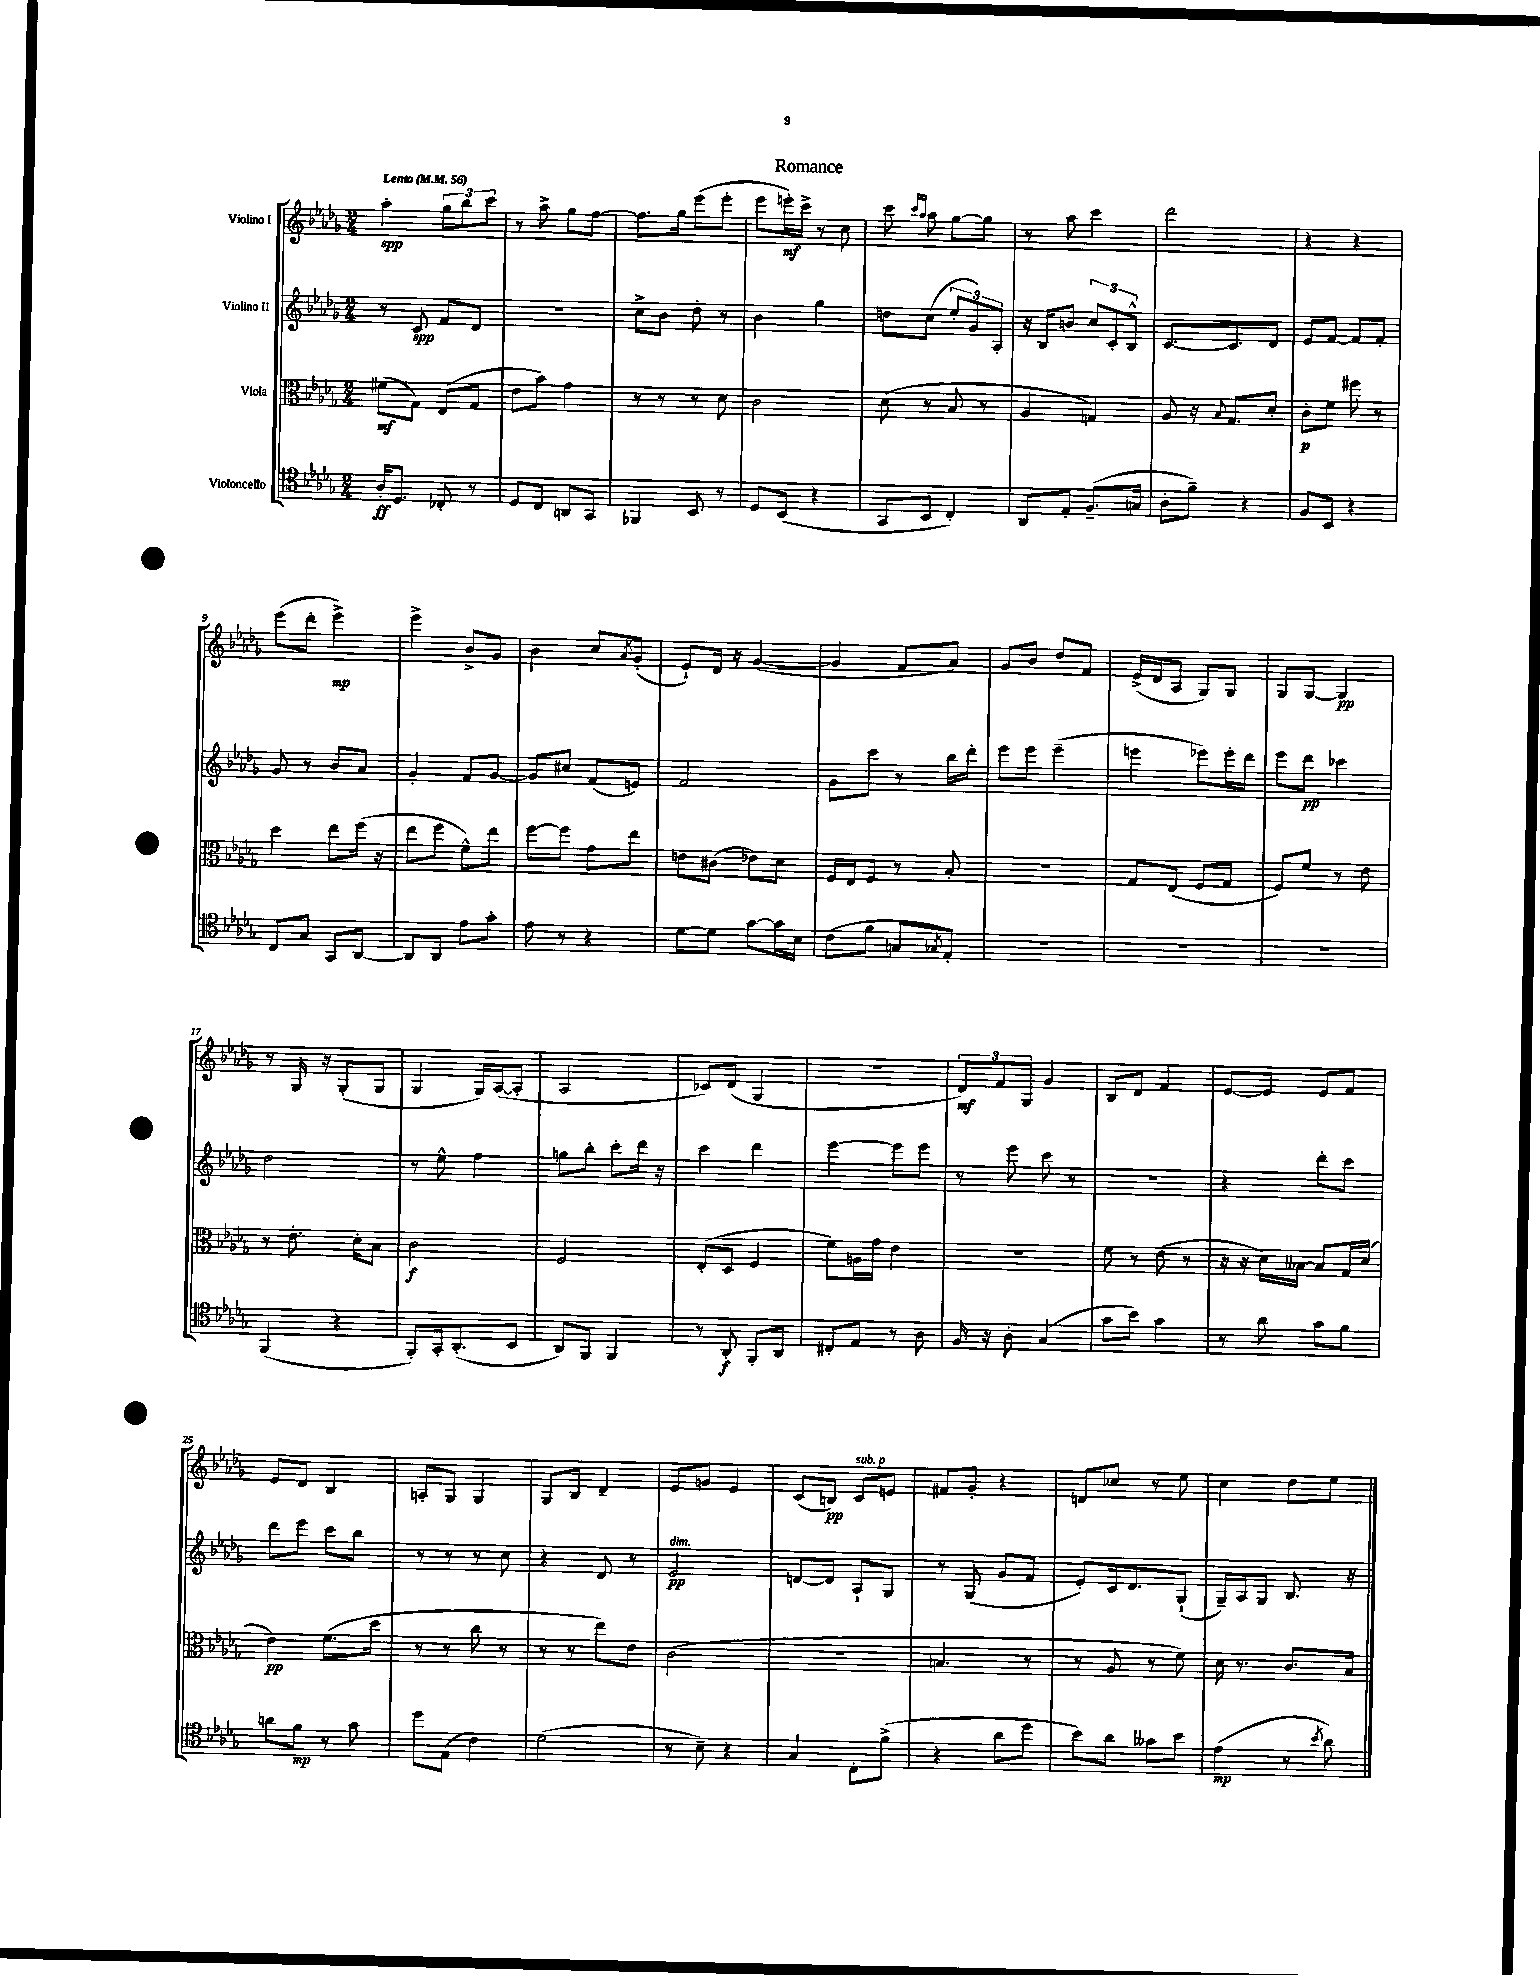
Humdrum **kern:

**kern	**dynam	**kern	**dynam	**kern	**dynam	**kern	**dynam
*part4	*part4	*part3	*part3	*part2	*part2	*part1	*part1
*staff4	*staff4	*staff3	*staff3	*staff2	*staff2	*staff1	*staff1
*I"Violoncello	*	*I"Viola	*	*I"Violino II	*	*I"Violino I	*
*clefC4	*	*clefC3	*	*clefG2	*	*clefG2	*
*k[b-e-a-d-g-]	*	*k[b-e-a-d-g-]	*	*k[b-e-a-d-g-]	*	*k[b-e-a-d-g-]	*
*M2/4	*	*M2/4	*	*M2/4	*	*M2/4	*
*MM56	*	*MM56	*	*MM56	*	*MM56	*
=1	=1	=1	=1	=1	=1	=1	=1
!	!	!	!	!	!	!LO:TX:a:B:t=Lento	!
16A-'/KL	ff	(8f#X\L	mf	8r	.	4aa-'\	spp
8.D-/J	.	.	.	.	.	.	.
.	.	8G-\J)	.	8c/	spp	.	.
8C-X'/	.	(8E-/L	.	8f/L	.	12gg-\L	.
.	.	.	.	.	.	12bb-\	.
8r	.	8G-/J	.	8d-/J	.	.	.
.	.	.	.	.	.	12ccc\J	.
=2	=2	=2	=2	=2	=2	=2	=2
8D-/L	.	8e-\L	.	2r	.	8r	.
8C/J	.	8b-\J)	.	.	.	8aa-^\	.
8AAn/L	.	4g-\	.	.	.	8gg-\L	.
8GG-/J	.	.	.	.	.	[8ff\J	.
=3	=3	=3	=3	=3	=3	=3	=3
4FF-X/	.	8r	.	8cc^\L	.	8.ff\L]	.
.	.	8r	.	8b-\J	.	.	.
.	.	.	.	.	.	16gg-\Jk	.
8BB-/	.	8r	.	8dd-'\	.	(8eee-\L	.
8r	.	8d-\	.	8r	.	8eee-'\J	.
=4	=4	=4	=4	=4	=4	=4	=4
8D-/L	.	2c\	.	4b-\	.	8eee-\L	.
(8BB-/J	.	.	.	.	.	16eeen'\L)	mf
.	.	.	.	.	.	16ccc^\JJ	.
4r	.	.	.	4gg-\	.	8r	.
.	.	.	.	.	.	8cc\	.
=5	=5	=5	=5	=5	=5	=5	=5
8GG-/L	.	(8d-\	.	8ddn\L	.	8ccc\	.
.	.	.	.	.	.	16qqccc/LL	.
.	.	.	.	.	.	16qqaa-/JJ	.
8BB-/J	.	8r	.	(8cc\J	.	8aa-\	.
4C'/)	.	8B-/	.	12ee-'/L	.	[8gg-\L	.
.	.	.	.	12g-/)	.	.	.
.	.	8r	.	.	.	8gg-\J]	.
.	.	.	.	12A-'/J	.	.	.
=6	=6	=6	=6	=6	=6	=6	=6
8AA-/L	.	4A-/	.	16r	.	8r	.
.	.	.	.	16B-/KL	.	.	.
8E-'/J	.	.	.	8bn/J	.	8aa-\	.
(8.F~/L	.	4Gn/)	.	12cc/L	.	4ccc\	.
.	.	.	.	12c'/	.	.	.
.	.	.	.	12B-^^/J	.	.	.
16Gn/Jk	.	.	.	.	.	.	.
=7	=7	=7	=7	=7	=7	=7	=7
8A-'\L	.	8A-/	.	[8.c/L	.	2ddd-\	.
8f~\J)	.	16r	.	.	.	.	.
.	.	8qqB-/	.	.	.	.	.
.	.	8.G-/L	.	8.c/]	.	.	.
4r	.	.	.	.	.	.	.
.	.	8d-'/J	.	8d-/J	.	.	.
=8	=8	=8	=8	=8	=8	=8	=8
8F/L	.	8c'\L	p	8e-/L	.	4r	.
8BB-/J	.	8f\J	.	[8f/J	.	.	.
4r	.	8ff#X\	.	8f/L]	.	4r	.
.	.	8r	.	8f'/J	.	.	.
!!LO:LB:g=z
=9	=9	=9	=9	=9	=9	=9	=9
8C/L	.	4dd-\	.	8g-/	.	(8eee-\L	.
8G-/J	.	.	.	8r	.	8ddd-'\J	.
8GG-/L	.	8ee-\L	.	8b-/L	.	4eee-^\)	mp
[8AA-/J	.	(16ff\Jk	.	8a-/J	.	.	.
.	.	16r	.	.	.	.	.
=10	=10	=10	=10	=10	=10	=10	=10
8AA-/L]	.	8ee-\L	.	4g-'/	.	4eee-^\	.
8AA-/J	.	8ff\J	.	.	.	.	.
8e-\L	.	8f^^\L)	.	8f/L	.	8b-^/L	.
8g-'\J	.	8ee-\J	.	[8g-/J	.	8g-/J	.
=11	=11	=11	=11	=11	=11	=11	=11
8e-\	.	[8ff\L	.	8g-/L]	.	4b-\	.
8r	.	8ff\J]	.	8cc#X/J	.	.	.
4r	.	8g-\L	.	(8f/L	.	8cc/L	.
.	.	.	.	.	.	8qa-/	.
.	.	8ee-\J	.	8en/J)	.	(8g-'/J	.
=12	=12	=12	=12	=12	=12	=12	=12
[8d-\L	.	8en\L	.	2f/	.	8e-`/L)	.
8d-\J]	.	(8c#X\J	.	.	.	16d-/Jk	.
.	.	.	.	.	.	16r	.
[8g-\L	.	8e-X\L)	.	.	.	([4g-/	.
16g-\L]	.	8d-\J	.	.	.	.	.
16B-\JJ	.	.	.	.	.	.	.
=13	=13	=13	=13	=13	=13	=13	=13
(8c\L	.	16F/LL	.	8g-\L	.	4g-/]	.
.	.	16E-/J	.	.	.	.	.
8f\J	.	8F/J	.	8ccc\J	.	.	.
8Gn/L	.	8r	.	8r	.	8f/L	.
8qG-X/	.	.	.	.	.	.	.
8E-'/J)	.	8B-'/	.	16bb-\LL	.	8a-/J)	.
.	.	.	.	16ddd-'\JJ	.	.	.
=14	=14	=14	=14	=14	=14	=14	=14
2r	.	2r	.	8eee-\L	.	8g-/L	.
.	.	.	.	8eee-\J	.	8b-/J	.
.	.	.	.	(4eee-~\	.	8dd-/L	.
.	.	.	.	.	.	8f/J	.
=15	=15	=15	=15	=15	=15	=15	=15
2r	.	8G-/L	.	4eeen\	.	(16e-^/LL	.
.	.	.	.	.	.	16d-/J	.
.	.	(8E-/J	.	.	.	8A-/J	.
.	.	8F/L	.	8eee-X\L)	.	8G-/L)	.
.	.	8G-/J	.	16eee-'\L	.	8G-/J	.
.	.	.	.	16ddd-\JJ	.	.	.
=16	=16	=16	=16	=16	=16	=16	=16
2r	.	8F/L)	.	8eee-\L	.	8G-/L	.
.	.	8f/J	.	8ddd-\J	pp	[8G-/J	.
.	.	8r	.	4ccc-X\	.	4G-/]	pp
.	.	8e-\	.	.	.	.	.
!!LO:LB:g=z
=17	=17	=17	=17	=17	=17	=17	=17
(4FF/	.	8r	.	2dd-\	.	8r	.
.	.	8.e-'\	.	.	.	16G-/	.
.	.	.	.	.	.	16r	.
4r	.	.	.	.	.	(8G-'/L	.
.	.	16d-'\KL	.	.	.	.	.
.	.	8B-\J	.	.	.	8G-/J	.
=18	=18	=18	=18	=18	=18	=18	=18
8FF'/L)	.	2c\	f	8r	.	4G-/	.
16GG-'/k	.	.	.	8ee-^^\	.	.	.
(8.AA-'/	.	.	.	.	.	.	.
.	.	.	.	4ff\	.	16G-/LL)	.
.	.	.	.	.	.	([16A-/J	.
8BB-/J	.	.	.	.	.	8A-'/J]	.
=19	=19	=19	=19	=19	=19	=19	=19
8AA-/L)	.	2F/	.	8ggn\L	.	2A-/	.
8FF/J	.	.	.	8bb-'\J	.	.	.
4FF/	.	.	.	8ccc'\L	.	.	.
.	.	.	.	16ddd-\Jk	.	.	.
.	.	.	.	16r	.	.	.
=20	=20	=20	=20	=20	=20	=20	=20
8r	.	(8E-'/L	.	4ccc\	.	8c-X/L)	.
8AA-'/	f	8D-/J	.	.	.	(8d-/J	.
8FF'/L	.	4F/	.	4ddd-\	.	4G-/	.
8AA-/J	.	.	.	.	.	.	.
=21	=21	=21	=21	=21	=21	=21	=21
8C#X'/L	.	8f\L)	.	[4eee-\	.	2r	.
8E-/J	.	16An\L	.	.	.	.	.
.	.	16g-\JJ	.	.	.	.	.
8r	.	4e-\	.	8eee-\L]	.	.	.
8A-\	.	.	.	8eee-\J	.	.	.
=22	=22	=22	=22	=22	=22	=22	=22
16F/	.	2r	.	8r	.	12d-/L)	mf
16r	.	.	.	.	.	.	.
.	.	.	.	.	.	12f/	.
8A-'\	.	.	.	8eee-\	.	.	.
.	.	.	.	.	.	12G-/J	.
(4G-/	.	.	.	8ccc\	.	4g-/	.
.	.	.	.	8r	.	.	.
=23	=23	=23	=23	=23	=23	=23	=23
8g-\L	.	8f\	.	2r	.	8B-/L	.
8b-\J)	.	8r	.	.	.	8d-/J	.
4g-\	.	(8e-\	.	.	.	4f/	.
.	.	8r	.	.	.	.	.
=24	=24	=24	=24	=24	=24	=24	=24
8r	.	16r	.	4r	.	[8e-/L	.
.	.	16r	.	.	.	.	.
8a-\	.	16d-\LL)	.	.	.	8e-/J]	.
.	.	[16B--X\JJ	.	.	.	.	.
8g-\L	.	8B--/L]	.	8ddd-'\L	.	8e-/L	.
8f\J	.	16G-/L	.	8ccc\J	.	8f/J	.
.	.	(16d-/JJ	.	.	.	.	.
!!LO:LB:g=z
=25	=25	=25	=25	=25	=25	=25	=25
8an\L	.	4e-\)	pp	8ddd-\L	.	8e-/L	.
8f\J	mp	.	.	8eee-\J	.	8d-/J	.
8r	.	(8.f\L	.	8ccc\L	.	4B-/	.
8g-\	.	.	.	8bb-\J	.	.	.
.	.	16dd-\Jk	.	.	.	.	.
=26	=26	=26	=26	=26	=26	=26	=26
8dd-\L	.	8r	.	8r	.	8An'/L	.
(8E-\J	.	8r	.	8r	.	8G-/J	.
4c\)	.	8cc\	.	8r	.	4G-/	.
.	.	8r	.	8cc\	.	.	.
=27	=27	=27	=27	=27	=27	=27	=27
(2d-\	.	8r	.	4r	.	8G-/L	.
.	.	8r	.	.	.	8B-/J	.
.	.	8ee-\L)	.	8d-/	.	4d-~/	.
.	.	8e-\J	.	8r	.	.	.
=28	=28	=28	=28	=28	=28	=28	=28
!	!	!	!	!LO:TX:a:i:t=dim.	!	!	!
8r	.	(2c\	.	2e-/	pp	8e-/L	.
8B-~\)	.	.	.	.	.	8gn/J	.
4r	.	.	.	.	.	4e-/	.
=29	=29	=29	=29	=29	=29	=29	=29
4G-/	.	2r	.	[8dn/L	.	(8c/L	.
.	.	.	.	8d/J]	.	8Bn/J)	pp
!	!	!	!	!	!	!LO:TX:a:i:t=sub. p	!
8C'\L	.	.	.	8A-`/L	.	8c/L	.
(8f^\J	.	.	.	8G-/J	.	8en/J	.
=30	=30	=30	=30	=30	=30	=30	=30
4r	.	4.Bn/	.	8r	.	8f#X/L	.
.	.	.	.	(8G-/	.	8g-'/J	.
8a-\L	.	.	.	8g-/L	.	4r	.
8dd-\J	.	8r	.	8f/J	.	.	.
=31	=31	=31	=31	=31	=31	=31	=31
8b-\L)	.	8r	.	8e-'/L)	.	8dn/L	.
8a-\J	.	8A-/	.	16c/k	.	8cc-X/J	.
.	.	.	.	8.d-/	.	.	.
8g--X\L	.	8r	.	.	.	8r	.
8b-\J	.	8f\)	.	(8G-`/J	.	8ee-\	.
=32	=32	=32	=32	=32	=32	=32	=32
(4e-\	mp	16d-\	.	16G-~/LL)	.	4cc\	.
.	.	8.r	.	16A-/J	.	.	.
.	.	.	.	8G-/J	.	.	.
8r	.	8.c/L	.	8.B-/	.	8dd-\L	.
8qb-/	.	.	.	.	.	.	.
8a-\)	.	.	.	.	.	8ee-\J	.
.	.	16B-/Jk	.	16r	.	.	.
==	==	==	==	==	==	==	==
*-	*-	*-	*-	*-	*-	*-	*-
